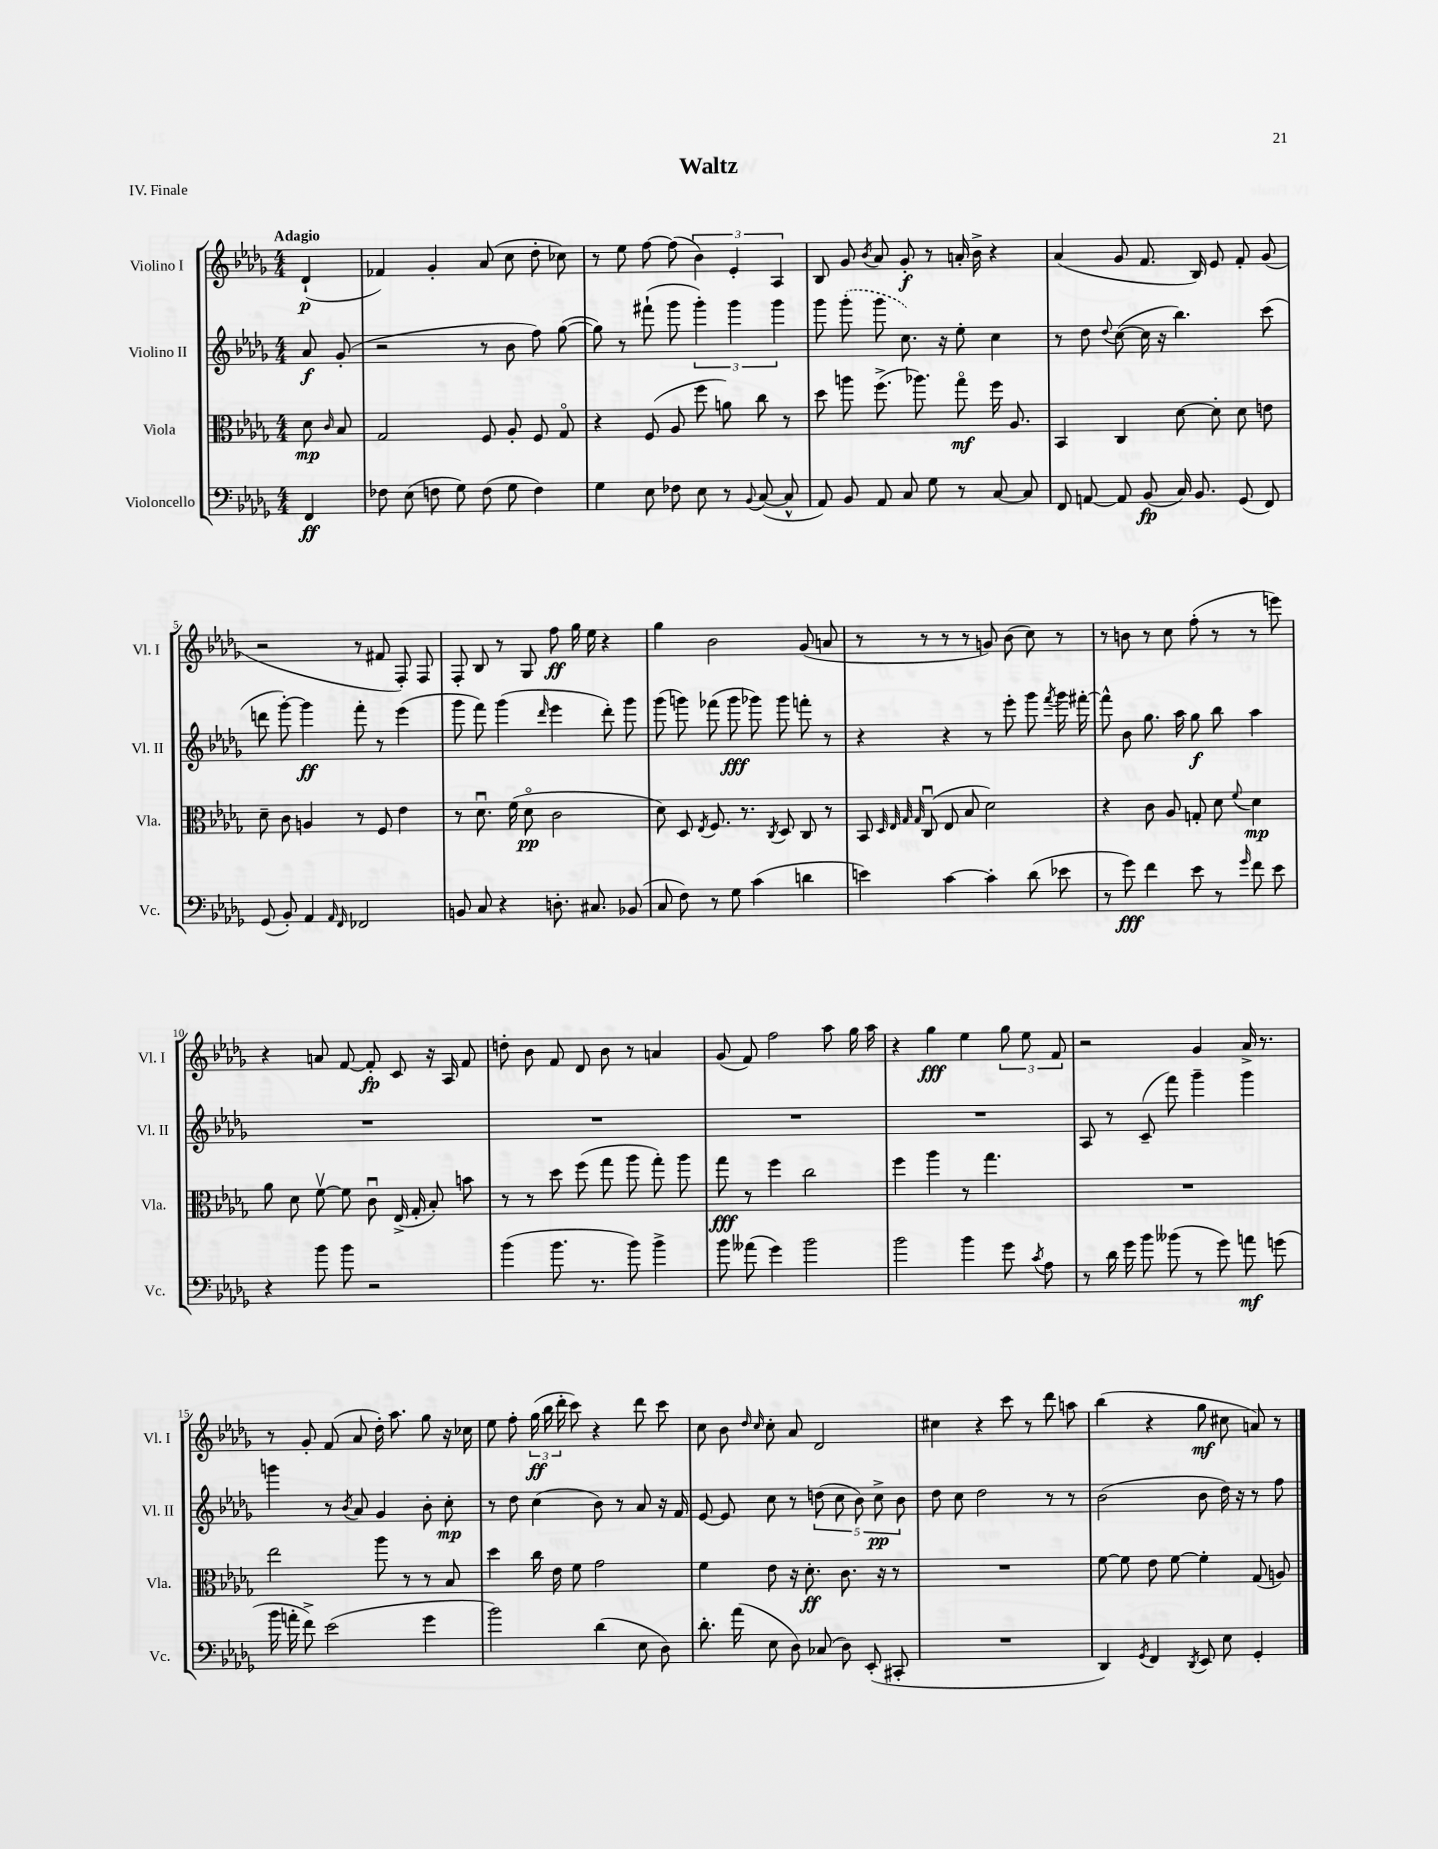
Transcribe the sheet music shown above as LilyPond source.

\header { title = "Waltz" piece = "IV. Finale" }
<<
\new StaffGroup <<
\new Staff = "s0" \with { instrumentName = "Violino I" shortInstrumentName = "Vl. I" } {
    \clef treble \key des \major \numericTimeSignature \time 4/4 \partial 4 \tempo "Adagio"
    \autoBeamOff des'4-!\p( |
    fes'4) ges'4-. aes'8( c''8 des''8-. ces''8) |
    r8 ees''8 f''8~ f''8( \tuplet 3/2 { bes'4) ees'4-. aes4 } |
    bes8 ges'8 \acciaccatura { bes'8 } aes'8 ges'8-.\f r8 a'16-. bes'16-> r4 |
    aes'4( ges'8 f'8. bes16) ees'8 f'8-. ges'8( |
    r2 r8 fis'8 f8-.) f8 |
    f8-. bes8 r8 ges8 f''8\ff ges''16 ees''16 r4 |
    ges''4 bes'2 ges'8( a'8 |
    r8 r8 r8 r8 g'8) bes'8( c''8) r8 |
    r8 b'8 r8 c''8 f''8-.( r8 r8 e'''8) |
    r4 a'8 f'8~ f'8-.\fp c'8 r16 aes16 f'8 |
    d''8-. bes'8 f'8 des'8 bes'8 r8 a'4 |
    ges'8( f'8) f''2 aes''8 ges''16 aes''16 |
    r4 ges''4\fff ees''4 \tuplet 3/2 { ges''8 ees''8 f'8 } |
    r2 ges'4 aes'16-> r8. |
    r8 ges'8-. f'8( aes'8 des''16-.) aes''8. ges''8 r16 ces''16 |
    ees''8 f''8-. \tuplet 3/2 { ges''16\ff( bes''16 des'''16-. } c'''8) r4 des'''8 c'''8 |
    c''8 bes'8 \grace { des''16 c''16 } c''8-. aes'8 des'2 |
    cis''4 r4 c'''8 r8 des'''8 a''8 |
    bes''4( r4 ges''8\mf cis''8 a'8) r8 \bar "|." |
}
\new Staff = "s1" \with { instrumentName = "Violino II" shortInstrumentName = "Vl. II" } {
    \clef treble \key des \major \numericTimeSignature \time 4/4 \partial 4
    \autoBeamOff aes'8\f ges'8-.( |
    r2 r8 bes'8 f''8) ges''8~( |
    ges''8) r8 fis'''8-!( ges'''8 \tuplet 3/2 { ges'''4-.) ges'''4 ges'''4 } |
    ges'''8 \once \slurDashed ges'''8-.( ges'''8 c''8.) r16 ees''8-. c''4 |
    r8 des''8 \appoggiatura { des''8 } c''8~( c''16 r16 bes''4.) c'''8( |
    d'''8 ges'''8~-.) ges'''4\ff f'''8-. r8 ees'''4( |
    ges'''8 f'''8) ges'''4( \grace { des'''16 } ees'''4 des'''8-.) ges'''8 |
    ges'''8( g'''8) fes'''8( g'''8\fff ges'''8) ges'''8 f'''8-. r8 |
    r4 r4 r8 ees'''8-. ges'''8 \acciaccatura { f'''8 } ges'''16 fis'''16~-. |
    fis'''8-^ bes'8 ges''8. aes''16 ges''8\f bes''8 aes''4 |
    R1 |
    R1 |
    R1 |
    R1 |
    aes8 r8 c'8--( f'''8) ges'''4-- ges'''4 |
    g'''4 r8 \acciaccatura { bes'8 } aes'8 ges'4 bes'8-. c''8-.\mp |
    r8 des''8 c''4( bes'8) r8 aes'8 r16 f'16 |
    ees'8~ ees'8 c''8 r8 \tuplet 5/4 { d''8( c''8 bes'8) c''8->\pp bes'8 } |
    des''8 c''8 des''2 r8 r8 |
    bes'2( bes'8 des''16) r16 r8 f''8 \bar "|." |
}
\new Staff = "s2" \with { instrumentName = "Viola" shortInstrumentName = "Vla." } {
    \clef alto \key des \major \numericTimeSignature \time 4/4 \partial 4
    \autoBeamOff des'8\mp \grace { c'16 } bes8 |
    ges2 f8 aes8-. f8 ges8\flageolet |
    r4 f8( aes8 f''8 a'8) c''8 r8 |
    des''8 a''8 f''8.->( aes''8.) ges''8\flageolet\mf f''16 aes8. |
    bes,4 c4 des'8~ des'8-. des'8 e'8 |
    des'8-- c'8 a4 r8 f8 ees'4 |
    r8 des'8.\downbow f'16( des'8\flageolet\pp c'2 |
    des'8) des8 \acciaccatura { ees8 } f8. r8. \acciaccatura { c8 } des8 c8 r8 |
    bes,8 \grace { des32 ees32 ges32 ges32 } c8\downbow( ees8 bes8 des'2) |
    r4 c'8 aes8 g8-. des'8 \appoggiatura { f'8 } des'4\mp |
    aes'8 des'8 f'8~\upbow f'8 c'8\downbow ees16->( ges16-. bes8-.) b'8 |
    r8 r8 des''8 f''8( ges''8 aes''8 ges''8-.) aes''8 |
    ges''8\fff r8 f''4 c''2 |
    f''4 aes''4 r8 ges''4. |
    R1 |
    ees''2 aes''8 r8 r8 bes8 |
    des''4 c''16 ees'16 f'8 ges'2 |
    f'4 ees'8 r16 des'8.-.\ff c'8. r16 r8 |
    R1 |
    f'8~ f'8 ees'8 f'8~ f'4-. ges8( a8) \bar "|." |
}
\new Staff = "s3" \with { instrumentName = "Violoncello" shortInstrumentName = "Vc." } {
    \clef bass \key des \major \numericTimeSignature \time 4/4 \partial 4
    \autoBeamOff f,4\ff |
    fes8 ees8( f8 ges8) f8( ges8 f4) |
    ges4 ees8 fes8 ees8 r8 \appoggiatura { bes,8 } c8~( c8-^ |
    aes,8) bes,8 aes,8 c8 ges8 r8 c8~ c8 |
    f,8 a,8~ a,8 bes,8\fp( c16) bes,8. ges,8( f,8) |
    ges,8( bes,8-.) aes,4 \grace { aes,16 f,16 } fes,2 |
    b,8 c8 r4 d8.-. cis8. bes,8( |
    c8 f8) r8 ges8 c'4( d'4 |
    e'4) c'4~ c'4-. des'8( ees'8 |
    r8 ges'8\fff) f'4 ees'8 r8 \grace { ges'16 } f'8 ees'8 |
    r4 bes'8 bes'8 r2 |
    bes'4( bes'8. r8. bes'8) bes'4-> |
    bes'8 aeses'8( ges'4) bes'2 |
    bes'2 bes'4 ges'8 \acciaccatura { c'8 } aes8 |
    r8 des'16 ges'16 bes'8 beses'8( r8 ges'8) a'8\mf g'8( |
    bes'16 a'16-. f'8->) ees'2( ges'4 |
    bes'2) des'4( ees8 des8) |
    des'8.-. aes'16( ees8 des8) ces8( des8) ees,8-.( cis,8-. |
    R1 |
    des,4) \acciaccatura { ges,8 } f,4 \acciaccatura { des,8 } ees,8 ees8 ges,4-. \bar "|." |
}
>>
>>
